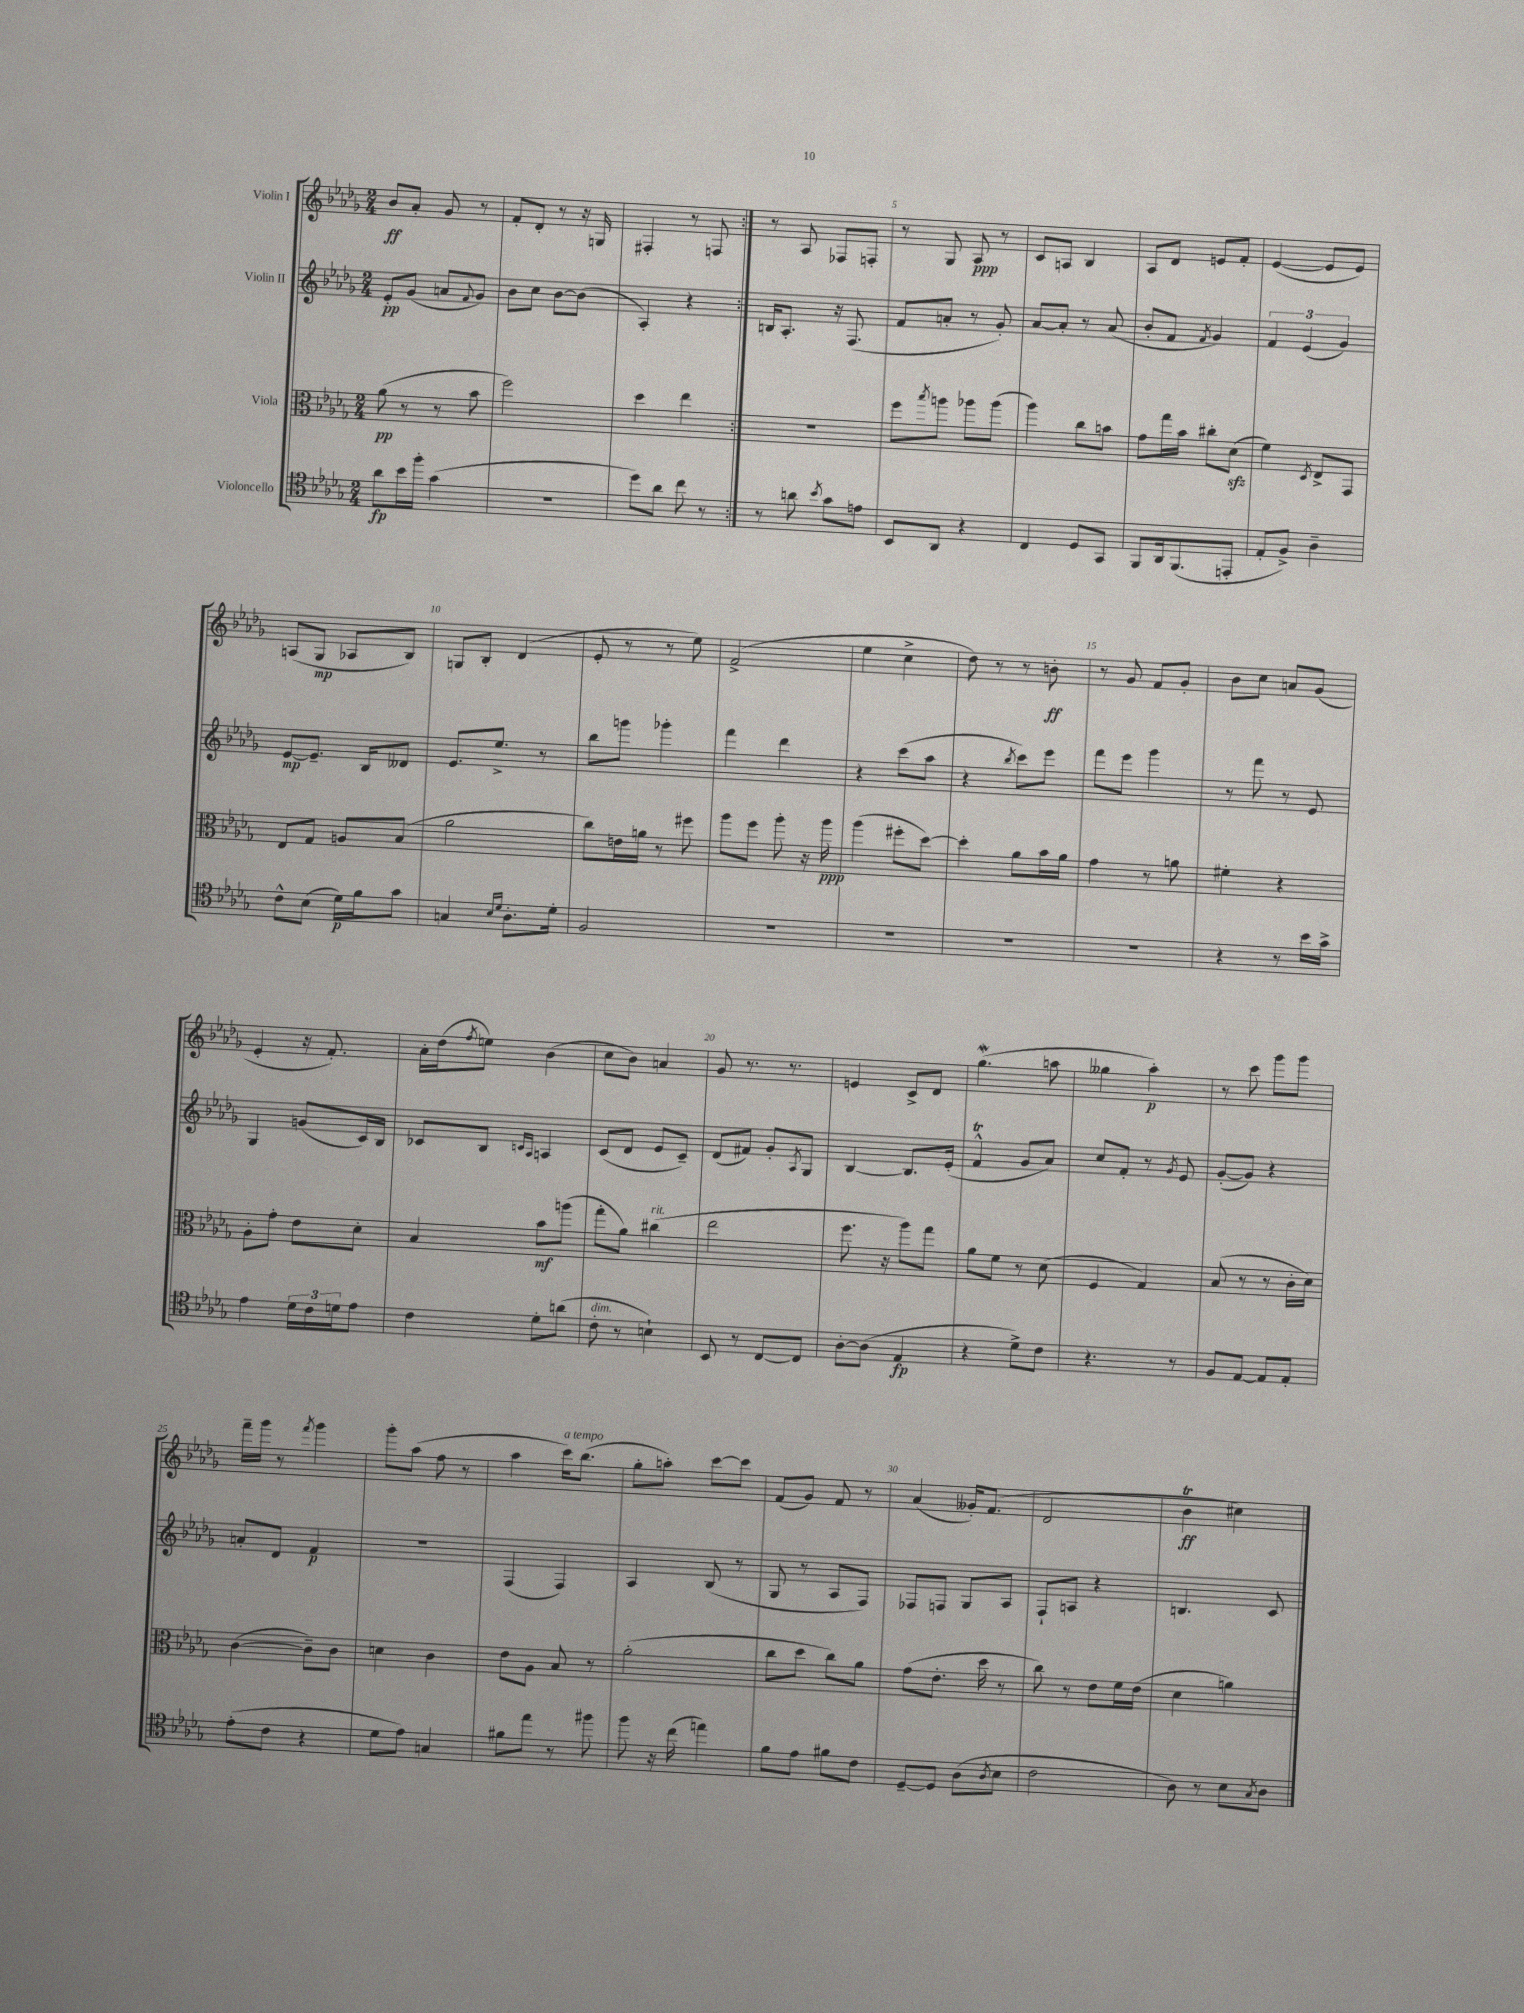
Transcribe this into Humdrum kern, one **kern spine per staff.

**kern	**kern	**kern	**kern
*staff4	*staff3	*staff2	*staff1
*clefC4	*clefC3	*clefG2	*clefG2
*k[b-e-a-d-g-]	*k[b-e-a-d-g-]	*k[b-e-a-d-g-]	*k[b-e-a-d-g-]
*M2/4	*M2/4	*M2/4	*M2/4
8a-	(8a-	8e-'	8b-
16b-	8r	(8g-	8a-'
16ff'	.	.	.
(4g-	8r	8a	8g-
.	.	8qqf	.
.	8b-	8g-)	8r
=	=	=	=
2r	2ff)	8b-	8f'
.	.	8cc	8d-'
.	.	[8b-	8r
.	.	(8b-]	16r
.	.	.	16G
=	=	=	=
8dd-)	4dd-	4A-')	4F#'
8a-	.	.	.
8cc	4ee-	4r	8r
8r	.	.	8F
=:|!	=:|!	=:|!	=:|!
8r	2r	16B	8r
.	.	8.A-'	.
8a	.	.	8A-
8qb-	.	.	.
8g-	.	16r	8F-
.	.	(8.F	.
8e	.	.	8F'
=	=	=	=
8BB-	8ff	8f	8r
.	8qbb-	.	.
8AA-	8aa	8a'	8G-
4r	8aa-	8r	8A-
.	(8aa-	8g-')	8r
=	=	=	=
4C	4aa-)	[8a-	8c
.	.	8a-']	8A
8D-	8cc	8r	4B-
8GG-	8b	(8a-	.
=	=	=	=
8FF	8g-	8b-'	8A-
16AA-	16gg-	8f	8d-
(8.FF	16b-	.	.
.	.	8qf	.
.	8cc#'	4g-)	8e
8EE'	(8d-	.	8f'
=	=	=	=
8E-'	4f)	6f	([4e-
8F^)	.	.	.
.	.	(6e-	.
.	8qD-	.	.
4A-~	8E-^	.	8e-]
.	.	6g-)	.
.	8GG-	.	8e-)
=	=	=	=
8c^^	8E-	[8e-	(8A
(8B-	8G-	8.e-~]	8G-
16d-)	8A	.	8A-
16f	.	16B-	.
8g-	(8B-	8d--	8B-)
=	=	=	=
4G	2a-	8.e-	8G
.	.	.	8B-'
.	.	8.ee-^	.
16qqB-	.	.	.
16qqd-	.	.	.
8.A-'	.	.	(4d-
.	.	8r	.
16d-'	.	.	.
=	=	=	=
2F	8cc)	8bb-	8e-'
.	16e	8ggg	8r
.	16a	.	.
.	8r	4ggg-'	8r
.	8ff#	.	8ee-)
=	=	=	=
2r	8aa-	4fff	(2f^
.	8ff	.	.
.	8aa-'	4ddd-	.
.	16r	.	.
.	16aa-	.	.
=	=	=	=
2r	(4aa-	4r	4ee-
.	8ff#'	(8ccc	4cc^
.	[8dd-)	8aa-	.
=	=	=	=
2r	4dd-']	4r	8dd-)
.	.	.	8r
.	.	8qbb-	.
.	8a-	8ccc)	8r
.	16b-	8eee-	8b'
.	16a-	.	.
=	=	=	=
2r	4g-	8fff	8r
.	.	8eee-	8g-
.	8r	4ggg-	8f
.	8a	.	8g-'
=	=	=	=
4r	4f#'	8r	8b-
.	.	8fff	8cc
8r	4r	8r	8a
16b-	.	8e-	(8g-
16g-^	.	.	.
=	=	=	=
4e-	8A-'	4G-	4e-'
.	8g-'	.	.
24d-	8e-	(8g	16r
24c	.	.	.
.	.	.	8.f')
24d	.	.	.
8e-	8d-'	16c)	.
.	.	16B-	.
=	=	=	=
4c	4B-	8c-	16a-'
.	.	.	(16dd-
.	.	.	8qff
.	.	8B-	8ee)
.	.	16qqc	.
.	.	16qqA-	.
8d-'	8b-	4A	(4b-
(8a	(8aa	.	.
=	=	=	=
8c'	8gg-'	(8c	8cc
8r	8a-)	8d-	8b-)
4B`)	(4cc#	8e-	4a
.	.	8c~)	.
=	=	=	=
8BB-	2ee-	(8d-	8g-
8r	.	8f#)	8.r
[8C	.	8g-'	.
.	.	.	8.r
.	.	8qA-	.
8C]	.	8G-	.
=	=	=	=
[8A-'	8.ff	[4B-	4e
(8A-]	.	.	.
.	16r	.	.
4E-	8aa-)	8.B-]	8c^
.	8gg-	.	8d-
.	.	(16e-'	.
=	=	=	=
4r	8a-	4f^^	(4.gg-
.	8f	.	.
8d-^)	8r	8g-	.
8c	(8d-	8a-)	8aa
=	=	=	=
4.r	4F	8cc	4gg--
.	.	8f'	.
.	4G-)	8r	4aa-')
.	.	8qg-	.
8r	.	8e-	.
=	=	=	=
8F	(8B-	([8g-'	8r
[8E-	8r	8g-])	8ccc
8E-]	8r	4r	8ggg-
8E-'	16c'	.	8ggg-
.	16d-)	.	.
=	=	=	=
(8e-'	([4c	8a'	16fff~
.	.	.	16ggg-
8c	.	8d-	8r
.	.	.	8qfff
4r	8c~])	4f	4ggg-
.	8c	.	.
=	=	=	=
8d-	4d	2r	8ggg-'
8e-)	.	.	(8aa-
4G	4c	.	8ff
.	.	.	8r
=	=	=	=
8f#	8e-	(4F	4aa-
8ee-	8A-	.	.
8r	8B-	4F)	16ccc)
.	.	.	(8.bb-
8ff#	8r	.	.
=	=	=	=
8ff	(2a-'	4A-	8gg-'
16r	.	.	8aa')
(16cc	.	.	.
4ee)	.	(8B-	[8ccc
.	.	8r	8ccc]
=	=	=	=
8f	8cc	8G-	(8f
8e-	8dd-	8r	8g-)
8f#	8cc)	8A-	8f
8c	8a-	8F)	8r
=	=	=	=
[8D-~	(8g-	8F-	(4a-
8D-]	8.e-'	8F	.
(8A-	.	8G-	16g--')
.	16dd-	.	(8.f
8qA-	.	.	.
8B-	8r	8A-	.
=	=	=	=
2c	8cc)	8F`	2d-
.	8r	8A	.
.	8e-	4r	.
.	16f	.	.
.	(16e-	.	.
=	=	=	=
8A-)	4d-	4.B	4b-
8r	.	.	.
8B-	4a)	.	4cc#)
8qG-	.	.	.
8A-	.	8c	.
==	==	==	==
*-	*-	*-	*-
